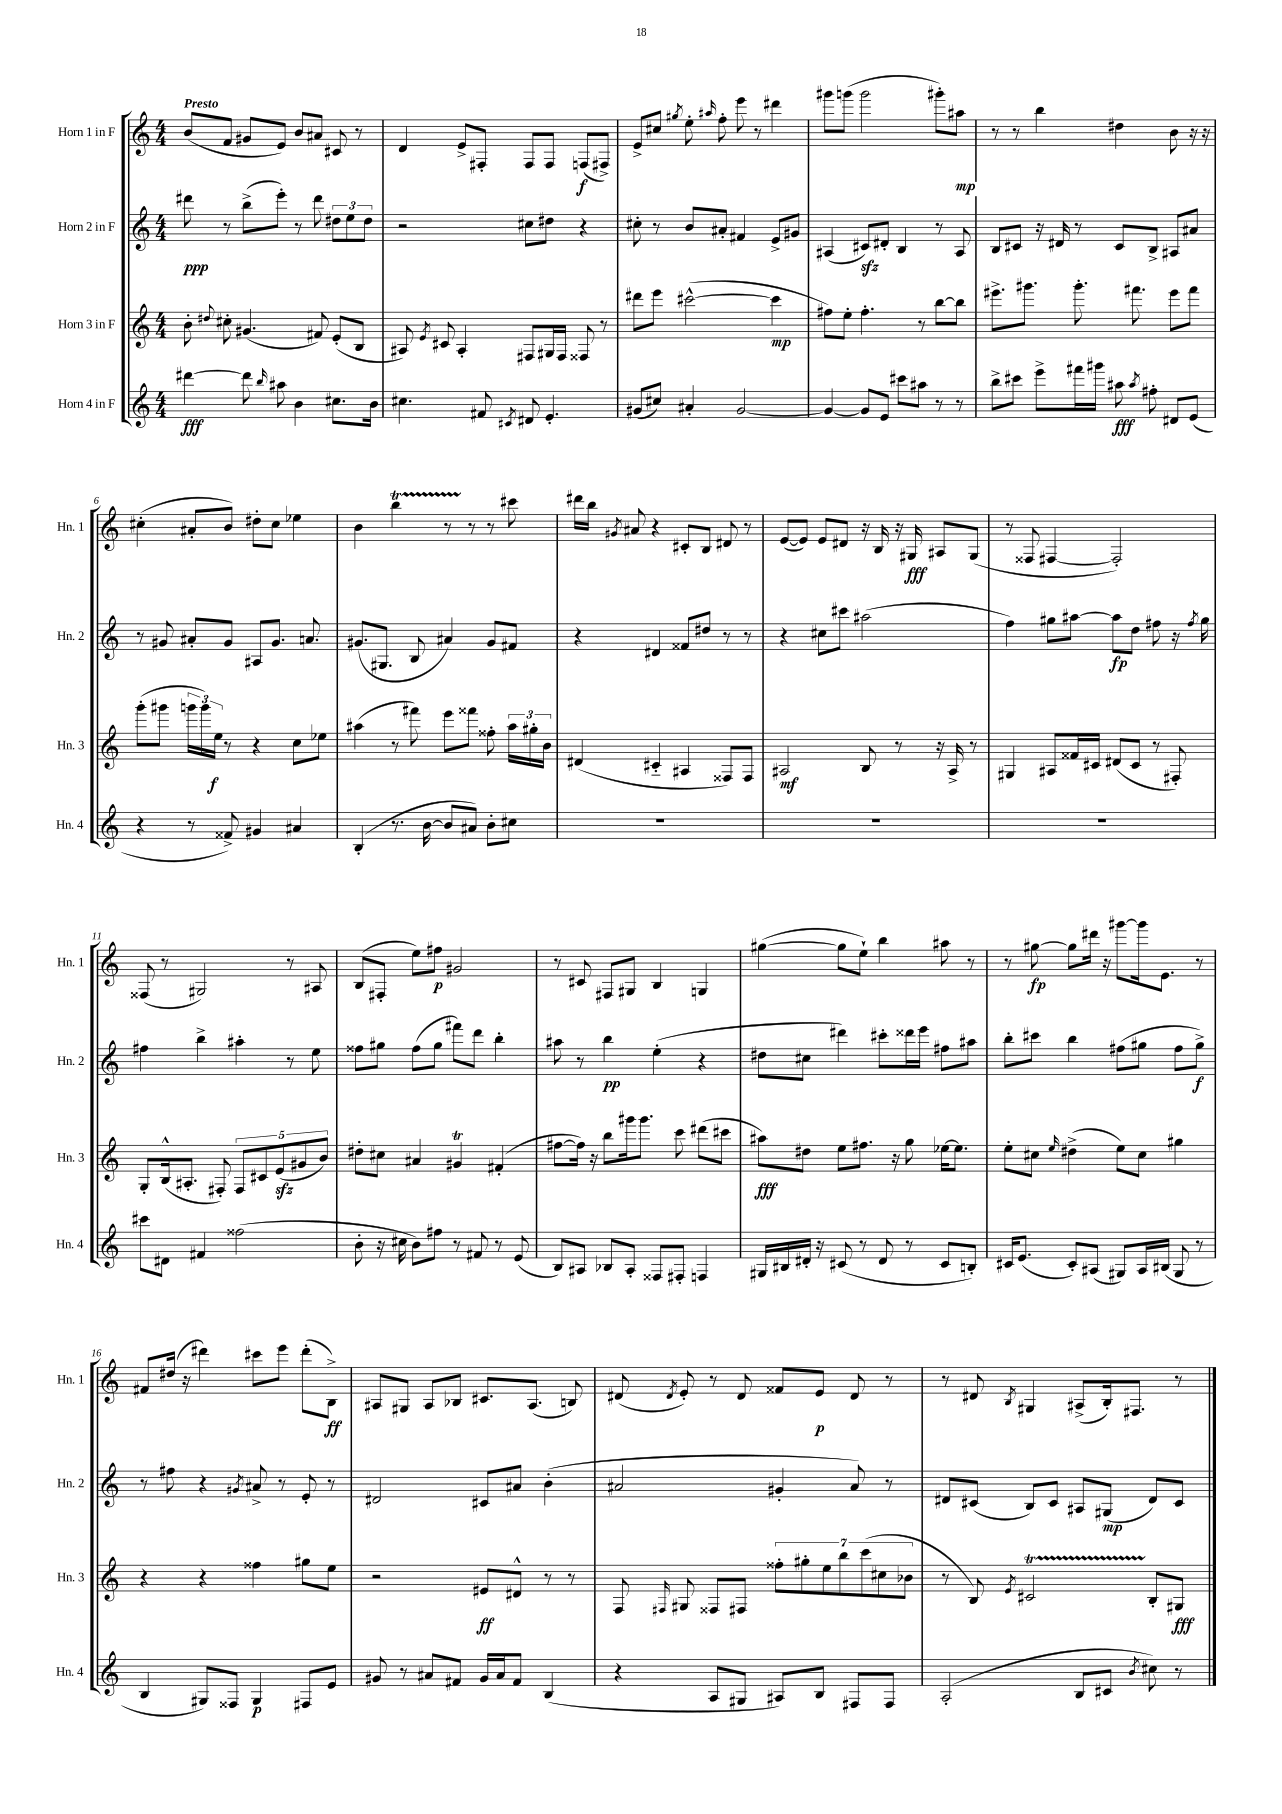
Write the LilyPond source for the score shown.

<<
\new StaffGroup <<
\new Staff = "s0" \with { instrumentName = "Horn 1 in F" shortInstrumentName = "Hn. 1" } {
    \clef treble \key c \major \numericTimeSignature \time 4/4 \tempo "Presto"
    \autoBeamOff b'8[( f'8] gis'8[ e'8]) b'8[ ais'8] cis'8 r8 |
    d'4 e'8[-> fis8]-. fis8[ fis8] f8[\f( fis8]->) |
    e'8[-> cis''8] \acciaccatura { gis''8 } e''8-. \grace { ais''16 } f''8-. e'''8 r8 dis'''4 |
    gis'''8[ g'''8]( g'''2 gis'''8[-.) ais''8]\mp |
    r8 r8 b''4 dis''4 b'8 r16 r16 |
    cis''4-.( ais'8[-. b'8]) dis''8[-. cis''8] ees''4 |
    b'4 b''4\startTrillSpan r8 r8\stopTrillSpan r8 cis'''8 |
    dis'''16[ b''16] \acciaccatura { gis'8 } ais'8 r4 cis'8[-. b8] dis'8 r8 |
    e'8[~( e'8]) e'8[ dis'8] r16 b16 r16 gis16\fff ais8[ gis8]( |
    r8 fisis8 fis4~ fis2-.) |
    fisis8( r8 gis2) r8 ais8 |
    b8[( fis8]-. e''8[) fis''8]\p gis'2 |
    r8 cis'8 fis8[ gis8] b4 g4 |
    gis''4~( gis''8[ e''8]-!) b''4 ais''8 r8 |
    r8 gis''8~\fp gis''8[ dis'''16] r16 gis'''8[~ gis'''16 e'8.] r8 |
    fis'8[ dis''16]( r16 dis'''4) cis'''8[ e'''8] dis'''8[-.( b8]->\ff) |
    ais8[ gis8] ais8[ bes8] cis'8.[ ais8.]( b8) |
    dis'8( \acciaccatura { dis'8 } e'8-.) r8 dis'8 fisis'8[ e'8]\p dis'8 r8 |
    r8 dis'8 \acciaccatura { b8 } gis4 ais8[->( b16-.) fis8.] r8 \bar "|." |
}
\new Staff = "s1" \with { instrumentName = "Horn 2 in F" shortInstrumentName = "Hn. 2" } {
    \clef treble \key c \major \numericTimeSignature \time 4/4
    \autoBeamOff dis'''8\ppp r8 b''8[->( e'''8]-.) r8 dis'''8 \tuplet 3/2 { dis''8[ e''8 dis''8] } |
    r2 cis''8[ dis''8] r4 |
    cis''8-. r8 b'8[ ais'8]-. fis'4 e'8[-> gis'8] |
    ais4( cis'8[\sfz) dis'8]-. b4 r8 ais8 |
    b8[ cis'8] r16 dis'16 r8 cis'8[ b8]-> ais8[ ais'8] |
    r8 gis'8 ais'8[-. gis'8] ais8[ gis'8.] a'8. |
    gis'8.[( gis8.] b8 ais'4) gis'8[ fis'8] |
    r4 dis'4 fisis'8[ dis''8] r8 r8 |
    r4 cis''8[ cis'''8] ais''2( |
    f''4) gis''8[ ais''8]~ ais''8[\fp d''8] fis''8 r16 \acciaccatura { fis''8 } gis''16 |
    fis''4 b''4-> ais''4-. r8 e''8 |
    fisis''8[ gis''8] fisis''8[( gis''8] fis'''8[) d'''8] b''4-. |
    ais''8 r8 b''4\pp e''4-.( r4 |
    dis''8[ cis''8] dis'''4) cis'''8[-. disis'''16 e'''16] fis''8[ ais''8] |
    b''8[-. cis'''8] b''4 fis''8[( gis''8] fis''8[ gis''8]->\f) |
    r8 fis''8 r4 \acciaccatura { gis'8 } ais'8-> r8 e'8-. r8 |
    dis'2 cis'8[ ais'8] b'4-.( |
    ais'2 gis'4-. ais'8) r8 |
    dis'8[ cis'8]( b8[) cis'8] ais8[ gis8]\mp( dis'8[) cis'8] \bar "|." |
}
\new Staff = "s2" \with { instrumentName = "Horn 3 in F" shortInstrumentName = "Hn. 3" } {
    \clef treble \key c \major \numericTimeSignature \time 4/4
    \autoBeamOff b'8-. \appoggiatura { dis''8 } cis''8-. gis'4.( fis'8) e'8[-.( b8] |
    ais8) \acciaccatura { e'8 } cis'8 ais4-. fis8[ gis16 fis16] fisis8 r8 |
    dis'''8[ e'''8] cis'''2~-^( cis'''4\mp |
    fis''8[) e''8]-. fis''4.-. r8 b''8[~ b''8] |
    eis'''8.[-> gis'''8.] gis'''8.-. fis'''8. eis'''8[ fis'''8] |
    g'''8[-.( gis'''8] \tuplet 3/2 { g'''16[ g'''16) e''16]\f } r8 r4 c''8[ ees''8] |
    ais''4( r8 fis'''8) e'''8[ fisis'''8] fisis''8-. \tuplet 3/2 { ais''16[ gis''16-. b'16] } |
    dis'4( cis'4-_ ais4 fisis8[) fisis8] |
    ais2\mf b8 r8 r16 ais16-> r8 |
    gis4 ais8[ fisis'16 cis'16] dis'8[( cis'8] r8 fis8-.) |
    g8[-. b16-^( ais8.]-. fis8-.) \tuplet 5/4 { fis8[ cis'8 e'8\sfz( gis'8 b'8]) } |
    dis''8[-. cis''8] ais'4 gis'4\trill fis'4-.( |
    fis''8[~ fis''16]) r16 b''8[ gis'''16 gis'''8.] c'''8 dis'''8[( cis'''8] |
    ais''8[\fff) dis''8] e''8[ fis''8.] r16 g''8 ees''16[~ ees''8.] |
    e''8[-. cis''8] \grace { e''16 } dis''4->( e''8[) cis''8] gis''4 |
    r4 r4 fisis''4 gis''8[ e''8] |
    r2 eis'8[\ff dis'8]-^ r8 r8 |
    f8 \grace { fis16 } gis8 fisis8[ fis8] \tuplet 7/4 { fisis''8[-. gis''8-. e''8 b''8 c'''8( cis''8 bes'8] } |
    r8 b8) \acciaccatura { e'8 } cis'2\startTrillSpan b8[-.\stopTrillSpan gis8]\fff \bar "|." |
}
\new Staff = "s3" \with { instrumentName = "Horn 4 in F" shortInstrumentName = "Hn. 4" } {
    \clef treble \key c \major \numericTimeSignature \time 4/4
    \autoBeamOff dis'''4~\fff dis'''8 \grace { b''16 } ais''8 b'4 cis''8.[ b'16] |
    cis''4. fis'8 \acciaccatura { cis'8 } dis'8 e'4.-. |
    gis'8[( cis''8]) ais'4-. gis'2~ |
    gis'4~ gis'8[ e'8] cis'''8[ ais''8] r8 r8 |
    b''8[-> cis'''8] e'''8[-> fis'''16 gis'''16] ais''8\fff \acciaccatura { ais''8 } fis''8-. dis'8[ e'8]( |
    r4 r8 fisis'8->) gis'4 ais'4 |
    b4-.( r8. b'16~ b'8[ ais'8]) b'8[-. cis''8] |
    R1 |
    R1 |
    R1 |
    cis'''8[ dis'8] fis'4 fisis''2( |
    b'8-. r16 cis''16 b'8[) fis''8] r8 fis'8 r8 e'8( |
    b8[) ais8] bes8[ ais8]-. fisis8[ fis8]-. f4 |
    gis16[ bis16 dis'16]-. r16 cis'8( r8 dis'8 r8 cis'8[ b8]-.) |
    cis'16[ e'8.]( cis'8[-.) ais8]( gis8[) ais16 bis16]( gis8 r8 |
    b4 gis8[) fisis8] gis4\p fis8[ e'8] |
    gis'8 r8 ais'8[ fis'8] gis'16[ ais'16 fis'8] b4( |
    r4 a8[ gis8] ais8[) b8] fis8[ fis8] |
    a2-.( b8[ cis'8] \acciaccatura { b'8 } cis''8) r8 \bar "|." |
}
>>
>>
